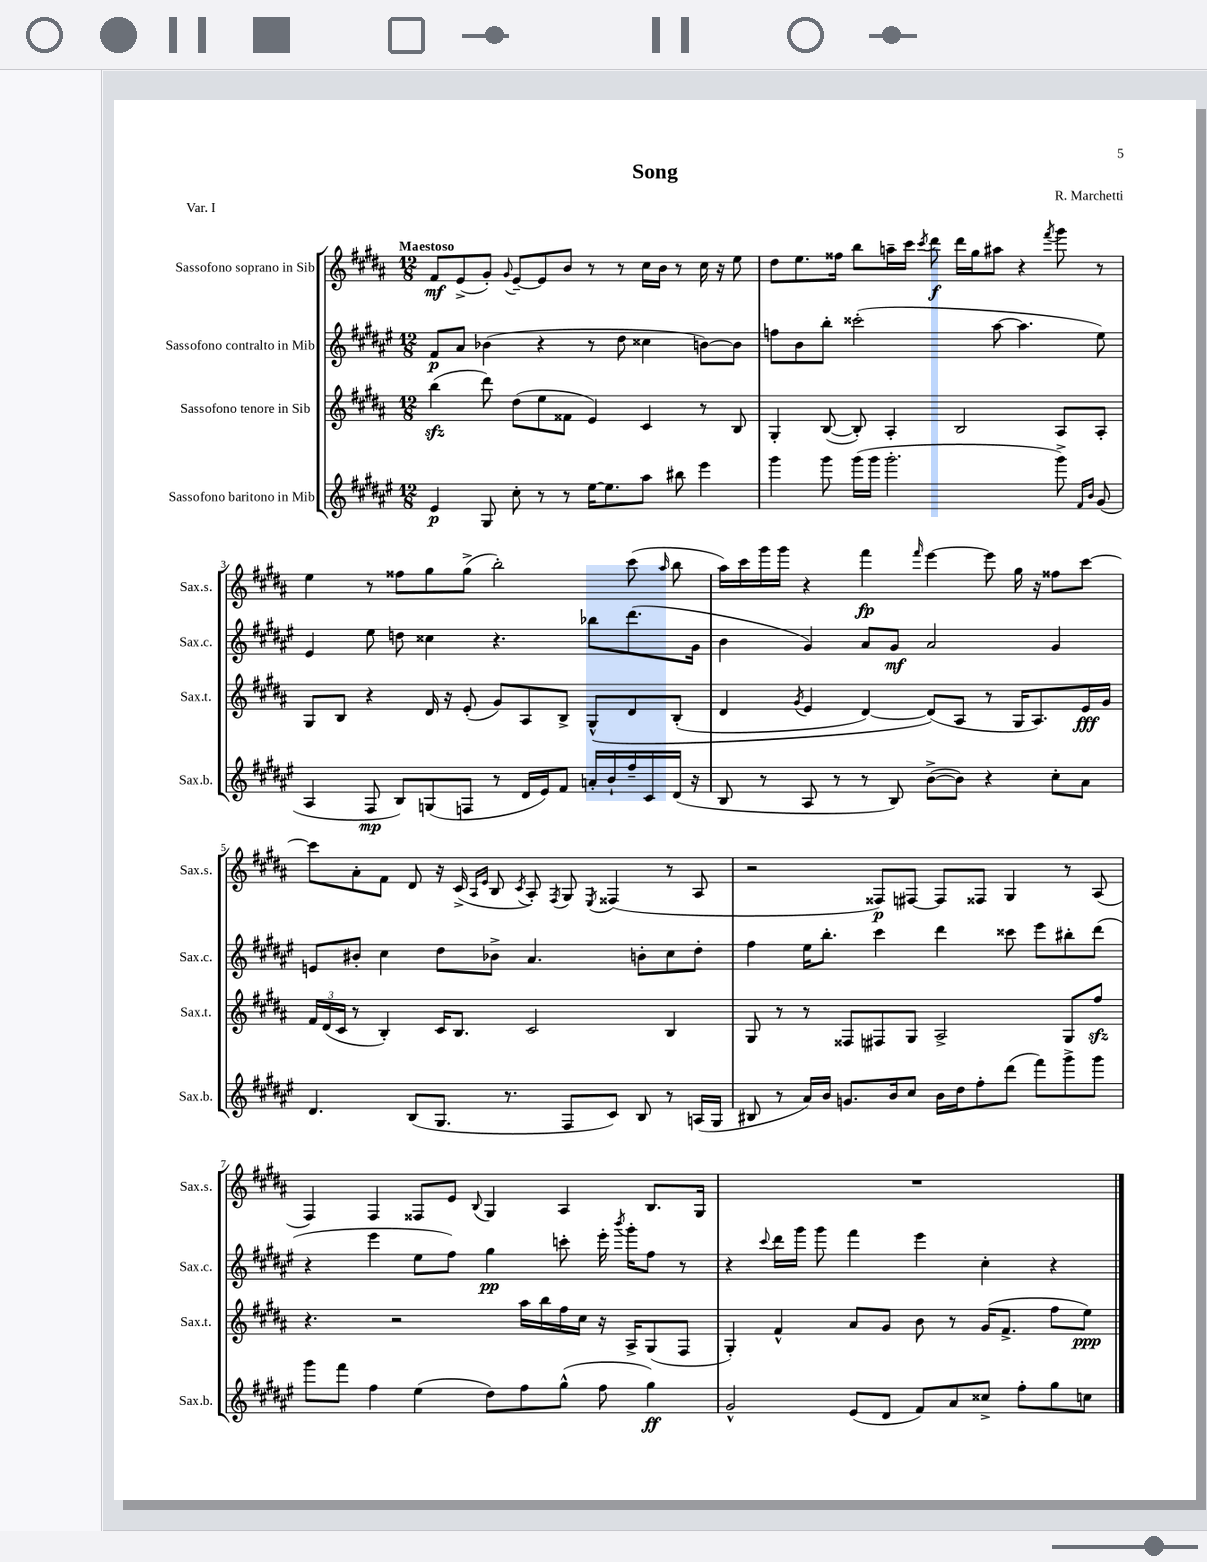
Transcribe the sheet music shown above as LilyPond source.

\header { title = "Song" composer = "R. Marchetti" piece = "Var. I" }
<<
\new StaffGroup <<
\new Staff = "s0" \with { instrumentName = "Sassofono soprano in Sib" shortInstrumentName = "Sax.s." } {
    \clef treble \key b \major \numericTimeSignature \time 12/8 \tempo "Maestoso"
    \autoBeamOff fis'8[\mf e'8->( gis'8]-.) \appoggiatura { gis'8 } e'8[~-- e'8 b'8] r8 r8 cis''16[ b'16] r8 cis''16 r16 e''8 |
    dis''8[ e''8. fisis''16] b''8[ a''16-- cis'''16] \acciaccatura { cis'''8 } dis'''8\f dis'''16[ gis''16 ais''8] r4 \acciaccatura { fis'''8 } gis'''8 r8 |
    e''4 r8 fisis''8[ gis''8 gis''8]->( b''2-.) cis'''8( \grace { ais''16 } b''8 |
    ais''16[) cis'''16 gis'''16 gis'''16] r4 fis'''4\fp \grace { fis'''16 } e'''4~ e'''8 gis''16 r16 fisis''8[ cis'''8]~ |
    cis'''8[ ais'8-. fis'8] dis'8 r16 cis'16->( \grace { ais16[ e'16] } b8 \acciaccatura { cis'8 } ais8-.) \acciaccatura { fis8 } gis8 \acciaccatura { e8 } fisis4( r8 ais8 |
    r2 fisis8[\p) fis8]~ fis8[ fisis8] gis4 r8 ais8( |
    fis4) fis4 fisis8[ e'8] \appoggiatura { b8 } gis4 ais4 b8.[ gis16] |
    R1. \bar "|." |
}
\new Staff = "s1" \with { instrumentName = "Sassofono contralto in Mib" shortInstrumentName = "Sax.c." } {
    \clef treble \key fis \major \numericTimeSignature \time 12/8
    \autoBeamOff fis'8[\p ais'8] bes'4( r4 r8 dis''8 cisis''4 b'8[~) b'8] |
    f''8[ b'8 b''8]-. cisis'''2-.( ais''8~ ais''4. eis''8) |
    eis'4 eis''8 d''8 cisis''4 r4. bes''8[ dis'''8.( gis'16] |
    b'4 gis'4) ais'8[ gis'8]\mf ais'2 gis'4 |
    e'8[ bis'8]-. cis''4 dis''8[ bes'8]-> ais'4. b'8[-. cis''8 dis''8]-. |
    fis''4 eis''16[ b''8.]-. cis'''4 dis'''4 cisis'''8 eis'''8[ bis''8-. dis'''8]( |
    r4 eis'''4 eis''8[ fis''8]) gis''4\pp c'''8-. eis'''16-. \acciaccatura { b'''8 } gis'''16[-. fis''8] r8 |
    r4 \appoggiatura { cis'''8 } dis'''16[ gis'''16] gis'''8 fis'''4 eis'''4 cis''4-. r4 \bar "|." |
}
\new Staff = "s2" \with { instrumentName = "Sassofono tenore in Sib" shortInstrumentName = "Sax.t." } {
    \clef treble \key b \major \numericTimeSignature \time 12/8
    \autoBeamOff b''4\sfz( dis'''8) dis''8[( e''8 fisis'8] e'4) cis'4 r8 b8 |
    gis4-. b8~( b8-.) ais4-. b2 ais8[ ais8]-. |
    gis8[ b8] r4 dis'16 r16 e'8-.( gis'8[) ais8 b8]-> gis8[-^\( dis'8 b8]-.( |
    dis'4 \acciaccatura { gis'8 } e'4 dis'4~) dis'8[(\) ais8] r8 gis16[ ais8.) e'16\fff gis'16] |
    \tuplet 3/2 { fis'16[ dis'16( cis'16] } r8 b4-.) cis'16[ b8.] cis'2 b4 |
    gis8 r8 r8 fisis8[ fis8 gis8] ais2-> gis8[ fis''8]\sfz |
    r4. r2 ais''16[ b''16 fis''16 cis''16] r16 ais16[-> gis8( fis8] |
    gis4-.) fis'4-^ ais'8[ gis'8] b'8 r8 gis'16[( fis'8.]-> fis''8[ e''8]\ppp) \bar "|." |
}
\new Staff = "s3" \with { instrumentName = "Sassofono baritono in Mib" shortInstrumentName = "Sax.b." } {
    \clef treble \key fis \major \numericTimeSignature \time 12/8
    \autoBeamOff eis'4\p gis8 cis''8-. r8 r8 eis''16[~ eis''8. ais''8] bis''8 eis'''4 |
    gis'''4 gis'''8 gis'''16[( gis'''16] gis'''2.-. gis'''8->) \grace { fis'16[ b'16] } gis'8( |
    ais4 fis8\mp b8[) g8( f8] r8 dis'16[ eis'16) fis'8] a'16[-. b'16-! fis''16-- cis'16 dis'16]( r16 |
    b8 r8 ais8 r8 r8 b8) b'8[~->( b'8]) r4 cis''8[-. ais'8] |
    dis'4. b8[( gis8.] r8. fis8[ cis'8]) b8 r8 a16[( gis16] |
    bis8 r8 ais'16[) b'16] g'8.[ b'16 cis''8] b'16[ dis''16 fis''8-. dis'''8]( fis'''8[) gis'''8-> gis'''8] |
    gis'''8[ fis'''8] fis''4 eis''4( dis''8[) fis''8 gis''8]-^( fis''8 gis''4\ff) |
    gis'2-^ eis'8[( dis'8] fis'8[) ais'8 cisis''8]-> fis''8[-. gis''8 c''8] \bar "|." |
}
>>
>>
